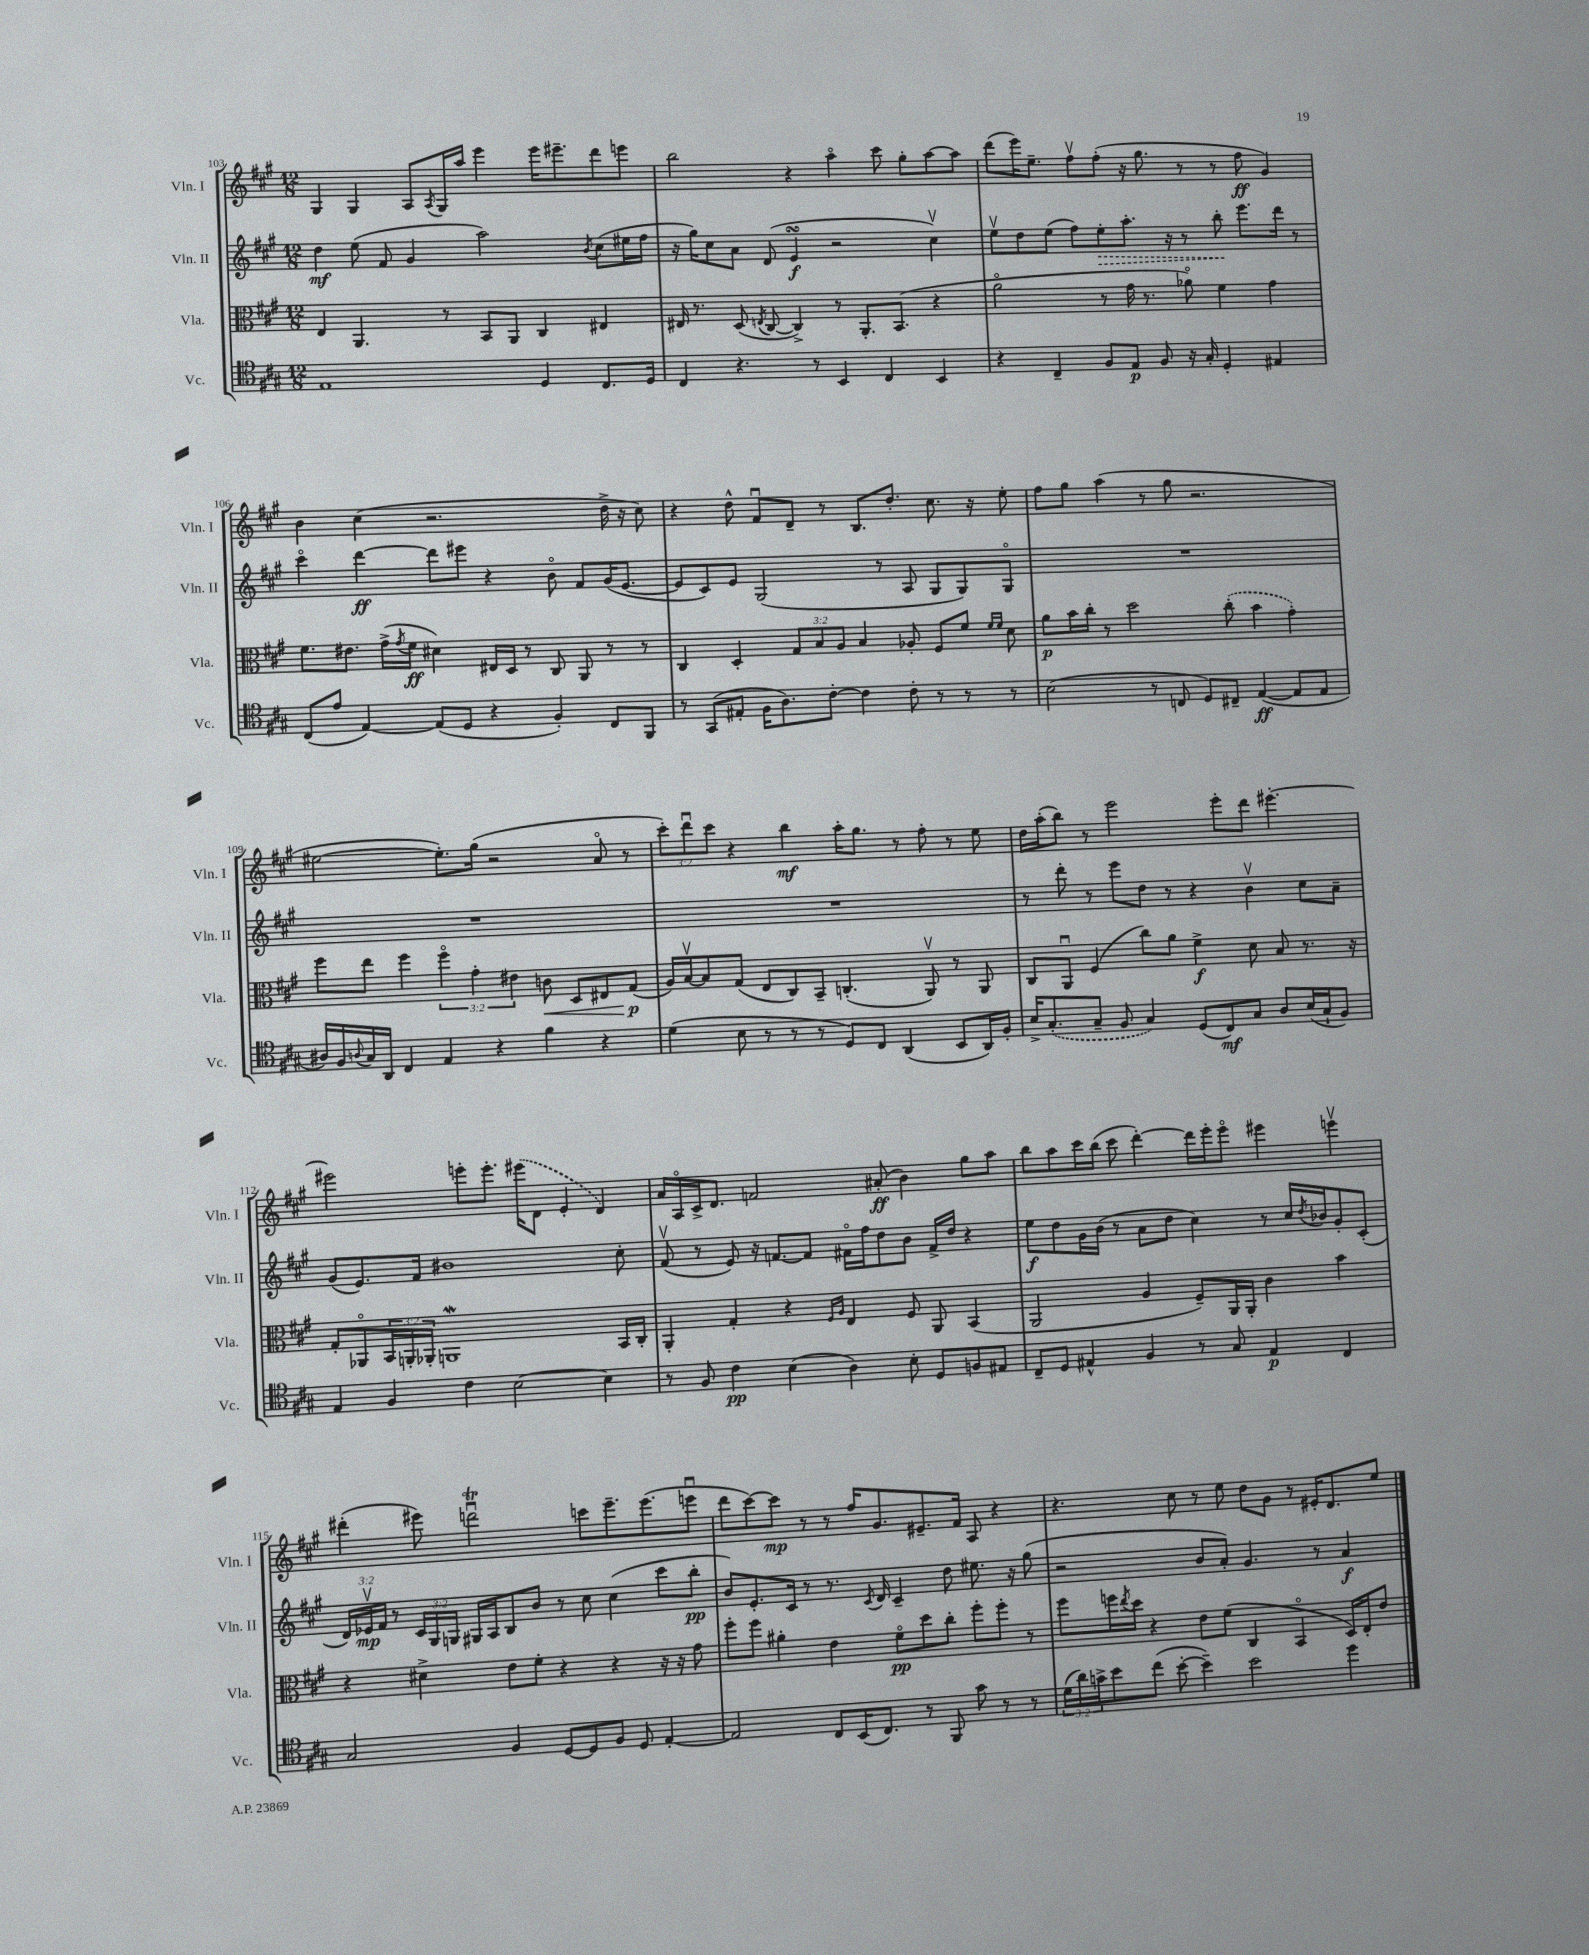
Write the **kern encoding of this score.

**kern	**dynam	**kern	**dynam	**kern	**dynam	**kern	**dynam
*part4	*part4	*part3	*part3	*part2	*part2	*part1	*part1
*staff4	*staff4	*staff3	*staff3	*staff2	*staff2	*staff1	*staff1
*I"Vc.	*	*I"Vla.	*	*I"Vln. II	*	*I"Vln. I	*
*I'Vc.	*	*I'Vla.	*	*I'Vln. II	*	*I'Vln. I	*
*clefC4	*	*clefC3	*	*clefG2	*	*clefG2	*
*k[f#c#g#]	*	*k[f#c#g#]	*	*k[f#c#g#]	*	*k[f#c#g#]	*
*M12/8	*	*M12/8	*	*M12/8	*	*M12/8	*
=103	=103	=103	=103	=103	=103	=103	=103
1E	.	4E/	.	4dd\	mf	4G#/	.
.	.	4.AA/	.	(8ee\	.	4G#/	.
.	.	.	.	8f#/	.	.	.
.	.	.	.	4g#/	.	8A/L	.
.	.	.	.	.	.	8qA/	.
.	.	8r	.	.	.	16G#/L	.
.	.	.	.	.	.	16aa/JJ	.
.	.	8BB/L	.	2aa\)	.	4eee\	.
.	.	8AA/J	.	.	.	.	.
4D/	.	4C#/	.	.	.	16eee\KL	.
.	.	.	.	.	.	8.eee#X~\	.
.	.	.	.	8qb/	.	.	.
8.C#/L	.	4E#X/	.	(8cc#\L	.	8ddd\	.
.	.	.	.	16ee#X\L	.	8eeen\J	.
16D/Jk	.	.	.	16ff#\JJ	.	.	.
=104	=104	=104	=104	=104	=104	=104	=104
4C#/	.	16E#X/	.	16r	.	2bb\	.
.	.	8.r	.	16gg#\KL)	.	.	.
.	.	.	.	8cc#\	.	.	.
4.r	.	(8D/	.	8a\J	.	.	.
.	.	8qEn/	.	.	.	.	.
.	.	[8C#/	.	(8d/	.	.	.
.	.	4C#^/])	.	4esSSS/	f	4r	.
8r	.	.	.	.	.	.	.
4BB/	.	8r	.	2r	.	4aa\	.
.	.	8.AA'/L	.	.	.	.	.
4C#/	.	.	.	.	.	8ccc#\	.
.	.	(8.BB/J	.	.	.	.	.
.	.	.	.	.	.	8gg#'\L	.
4BB/	.	4r	.	4cc#v\)	.	[8aa\	.
.	.	.	.	.	.	8aa\J]	.
=105	=105	=105	=105	=105	=105	=105	=105
4r	.	2a\	.	8eev\L	.	(8ddd\L	.
.	.	.	.	8dd\	.	16eee\K)	.
.	.	.	.	.	.	8.ee~\J	.
4C#~/	.	.	.	(8ee\J	.	.	.
.	.	.	.	8ff#\L)	.	8ff#v\L	.
!	!	!	!	!	!LO:HP:b	!	!
8F#/L	.	8r	.	8ee'\	>	(8ff#'\J	.
8E/J	p	16g#\	.	8.aa'\J	.	16r	.
.	.	8.r	.	.	.	8.gg#\	.
8F#/	.	.	.	.	.	.	.
.	.	.	.	16r	.	.	.
16r	.	8a-X\)	.	8r	.	8r	.
16G#'/	.	.	.	.	.	.	.
4D'/	.	4f#\	.	8bb'\	.	8r	.
.	.	.	.	8.eee\L	]	8ff#\	ff
4E#X/	.	4g#\	.	.	.	4g#/)	.
.	.	.	.	16ddd\Jk	.	.	.
.	.	.	.	8r	.	.	.
!!LO:LB:g=z
=106	=106	=106	=106	=106	=106	=106	=106
(8C#/L	.	8.f#\L	.	4ccc#\	.	4b\	.
8e/J	.	.	.	.	.	.	.
.	.	8.e#X\J	.	.	.	.	.
[4E/)	.	.	.	[4ddd\	ff	(4cc#\	.
.	.	(16g#^\LL	.	.	.	.	.
.	.	8qg#/	.	.	.	.	.
.	.	16f#\JJ	ff	.	.	.	.
(8E/L]	.	4d#X\)	.	8ddd\L]	.	2.r	.
8D/J	.	.	.	8eee#X\J	.	.	.
4r	.	16E#X/LL	.	4r	.	.	.
.	.	16D/JJ	.	.	.	.	.
.	.	8r	.	.	.	.	.
4F#'/)	.	8C#/	.	8b\	.	.	.
.	.	8AA/	.	8f#/L	.	.	.
8C#/L	.	8r	.	(16g#/K	.	16dd^\	.
.	.	.	.	[8.e/J	.	16r	.
8FF#/J	.	8r	.	.	.	8cc#\)	.
=107	=107	=107	=107	=107	=107	=107	=107
8r	.	4C#/	.	8e/L]	.	4r	.
(8GG#/L	.	.	.	8c#/)	.	.	.
8E#X'/J	.	4D'/	.	8e/J	.	8dd^^\	.
16F#\KL	.	.	.	(2G#/	.	8f#u/L	.
8.A\)	.	.	.	.	.	.	.
.	.	12G#/L	.	.	.	8d~/J	.
.	.	12B/	.	.	.	.	.
[8c#'\J	.	.	.	.	.	8r	.
.	.	12A/J	.	.	.	.	.
4c#\]	.	4B/	.	.	.	8.B/L	.
.	.	.	.	8r	.	.	.
.	.	.	.	.	.	8.dd'/J	.
8c#'\	.	8A-X'/	.	8A/	.	.	.
8r	.	8F#/L	.	8G#/L	.	8.cc#\	.
8r	.	8f#/J	.	8G#/)	.	.	.
.	.	.	.	.	.	16r	.
.	.	16qqf#/LL	.	.	.	.	.
.	.	16qqf#/JJ	.	.	.	.	.
8r	.	8d\	.	8G#/J	.	8ee'\	.
=108	=108	=108	=108	=108	=108	=108	=108
(2B\	.	8a\L	p	1.r	.	8ff#\L	.
.	.	16b\L	.	.	.	8gg#\J	.
.	.	16cc#'\JJ	.	.	.	.	.
.	.	8r	.	.	.	(4aa\	.
.	.	2dd\	.	.	.	.	.
8r	.	.	.	.	.	8r	.
8Cn/	.	.	.	.	.	8gg#\	.
8D/L)	.	.	.	.	.	2.r	.
8C#X~/J	.	(8cc#'\	.	.	.	.	.
([4E/	ff	4b\	.	.	.	.	.
8E/L]	.	4g#'\)	.	.	.	.	.
8E/J	.	.	.	.	.	.	.
!!LO:LB:g=z
=109	=109	=109	=109	=109	=109	=109	=109
16A#X/LL)	.	8ff#\L	.	1.r	.	[2ee#X\	.
16F#/	.	.	.	.	.	.	.
8qqAn/	.	.	.	.	.	.	.
16G#/	.	8ee\J	.	.	.	.	.
16AA/JJ	.	.	.	.	.	.	.
4C#/	.	4ff#\	.	.	.	.	.
4E/	.	6ff#\	.	.	.	8.ee#'\L])	.
.	.	6g#'\	.	.	.	.	.
.	.	.	.	.	.	(16gg#\Jk	.
4r	.	.	.	.	.	2r	.
.	.	6e#X\	.	.	.	.	.
!	!	!	!LO:HP:b	!	!	!	!
4f#\	.	8cn\	<	.	.	.	.
.	.	8D/L	.	.	.	.	.
4r	.	8E#X/	.	.	.	8a/	.
.	.	(8G#/J	p	.	.	8r	.
.	.	.	[	.	.	.	.
=110	=110	=110	=110	=110	=110	=110	=110
(4d\	.	16A/LL)	.	1.r	.	12ccc#'\L)	.
.	.	[16Bv/J	.	.	.	.	.
.	.	.	.	.	.	12dddu\	.
.	.	8B/]	.	.	.	.	.
.	.	.	.	.	.	12ccc#\J	.
8B\	.	(8G#/J	.	.	.	4r	.
8r	.	8E/L	.	.	.	.	.
8r	.	8C#/)	.	.	.	4bb\	mf
8r	.	8BB~/J	.	.	.	.	.
8D/L)	.	(4.Cn'/	.	.	.	16aa'\KL	.
.	.	.	.	.	.	8.gg#\J	.
8C#/J	.	.	.	.	.	.	.
(4AA/	.	.	.	.	.	8r	.
.	.	8AAv/)	.	.	.	8ff#'\	.
8BB/L	.	8r	.	.	.	8r	.
16AA/L)	.	8AA/	.	.	.	8ee\	.
16F#'/JJ	.	.	.	.	.	.	.
=111	=111	=111	=111	=111	=111	=111	=111
16B^/KL	.	8C#/L	.	8r	.	16dd\LL	.
(8.G#'/	.	.	.	.	.	(16aa'\J	.
.	.	8AAu/J	.	8ddd'\	.	8bb\J)	.
8G#~/J	.	(4F#/	.	8r	.	8r	.
8F#/	.	.	.	8eee\L	.	2eee\	.
4G#/)	.	8cc#\L)	.	8dd\J	.	.	.
.	.	8a\J	.	8r	.	.	.
(8D/L	.	4f#^\	f	4r	.	.	.
8C#/)	mf	.	.	.	.	8eee'\L	.
8G#/J	.	8d\	.	4bv\	.	8ddd\J	.
8A/L	.	8B/	.	.	.	[4.eee#X'\	.
(16B/L	.	8.r	.	8cc#\L	.	.	.
16G#`/J	.	.	.	.	.	.	.
8F#/J)	.	.	.	8a~\J	.	.	.
.	.	16r	.	.	.	.	.
!!LO:LB:g=z
=112	=112	=112	=112	=112	=112	=112	=112
4E/	.	8G#'/L	.	(8g#/L	.	2eee#X\]	.
.	.	8AA-X/	.	8.e/)	.	.	.
4F#/	.	24BB/L	.	.	.	.	.
.	.	24AAn'/	.	.	.	.	.
.	.	.	.	16f#/Jk	.	.	.
.	.	24AA-X'/JJ	.	.	.	.	.
.	.	1AAnw	.	1b#X	.	.	.
4c#\	.	.	.	.	.	8eeen'\L	.
.	.	.	.	.	.	8.eee'\J	.
[2B\	.	.	.	.	.	.	.
.	.	.	.	.	.	(16eee#X\KL	.
.	.	.	.	.	.	8d\J	.
.	.	.	.	.	.	4e'/	.
4B\]	.	.	.	.	.	4d/)	.
.	.	16BB/LL	.	8cc#'\	.	.	.
.	.	16C#'/JJ	.	.	.	.	.
=113	=113	=113	=113	=113	=113	=113	=113
8r	.	4AA'/	.	(8f#v/	.	16a/LL	.
.	.	.	.	.	.	16A/	.
8F#/	.	.	.	8r	.	16c#^/J	.
.	.	.	.	.	.	8.d/J	.
4c#\	pp	4G#'/	.	8e/)	.	.	.
.	.	.	.	16r	.	2fn/	.
.	.	.	.	[8.fn/L	.	.	.
(4B\	.	4r	.	.	.	.	.
.	.	.	.	8f/J]	.	.	.
.	.	16qqF#/LL	.	.	.	.	.
.	.	16qqA/JJ	.	.	.	.	.
4A\)	.	4E/	.	16f#X\LL	.	.	.
.	.	.	.	16ff#\J	.	.	.
.	.	.	.	8dd\	.	(8a#X'/	ff
8B'\	.	8F#/	.	8b\J	.	4b\)	.
8D/L	.	8AA/	.	16f#^/LL	.	.	.
.	.	.	.	16dd/JJ	.	.	.
8Fn/	.	(4BB/	.	4r	.	8gg#\L	.
8E#X/J	.	.	.	.	.	8aa\J	.
=114	=114	=114	=114	=114	=114	=114	=114
8C#~/L	.	2AA/	.	8ee\L	f	8bb\L	.
8D/J	.	.	.	8dd\	.	8aa\	.
4E#X^^/	.	.	.	16g#\L	.	16ccc#\L	.
.	.	.	.	(16b\JJ	.	(16bb\JJ	.
.	.	.	.	8r	.	8ccc#\	.
4F#/	.	4A/	.	8a\L	.	[4ddd'\)	.
.	.	.	.	8dd\J	.	.	.
8r	.	8F#~/L)	.	4cc#\)	.	16ddd\LL]	.
.	.	.	.	.	.	16eee'\J	.
8G#/	.	16AA/L	.	.	.	8eee\J	.
.	.	16AA'/JJ	.	.	.	.	.
4E#/	p	4c#\	.	8r	.	4eee#X\	.
.	.	.	.	16cc#/LL	.	.	.
.	.	.	.	8qdd/	.	.	.
.	.	.	.	16b-X/J	.	.	.
4C#/	.	4b\	.	8g#'/	.	4eeenv\	.
.	.	.	.	(8c#'/J	.	.	.
!!LO:LB:g=z
=115	=115	=115	=115	=115	=115	=115	=115
2G#/	.	4r	.	24d/LL)	.	(4ddd#X'\	.
.	.	.	.	24e-Xv/	mp	.	.
.	.	.	.	24f#/JJ	.	.	.
.	.	.	.	8r	.	.	.
.	.	4d#X^\	.	24c#/LL	.	8eee#X\)	.
.	.	.	.	24G#/	.	.	.
.	.	.	.	24Gn/JJ	.	.	.
.	.	.	.	16G#X/LL	.	2dddnTu\	.
.	.	.	.	16A/J	.	.	.
4F#/	.	8e\L	.	8B/	.	.	.
.	.	8f#'\J	.	8b/J	.	.	.
[8D/L	.	4r	.	8r	.	.	.
8D/]	.	.	.	8cc#\	.	8cccn\L	.
8F#/J	.	4r	.	(4cc#\	.	8.eee#~\	.
8D/	.	.	.	.	.	.	.
.	.	.	.	.	.	(8.eee#\	.
[4E'/	.	16r	.	8ccc#\L	.	.	.
.	.	16r	.	.	.	.	.
.	.	8g#\	.	8bb'\J	pp	8eeenu\J	.
=116	=116	=116	=116	=116	=116	=116	=116
2E/]	.	8ff#'\L	.	8b/L)	.	8ddd\L	.
.	.	8ff#\J	.	8.e'/	.	[8ccc#\)	.
.	.	4a#X'\	.	.	.	8ccc#\J]	mp
.	.	.	.	16c#/Jk	.	.	.
.	.	.	.	8r	.	8r	.
8C#/L	.	4e\	.	8.r	.	8r	.
(16BB/K	.	.	.	.	.	16ff#/KL	.
.	.	.	.	8qc#/	.	.	.
8.C#/J)	.	.	.	16d/	.	8.g#/	.
.	.	8f#\L	pp	4c#~/	.	.	.
8r	.	8dd\	.	.	.	8.e#X~/	.
8FF#/	.	8cc#'\J	.	8dd\	.	.	.
.	.	.	.	.	.	16f#/Jk	.
8g#\	.	8ff#'\L	.	8.ee#X\	.	8A/	.
8r	.	8ff#'\J	.	.	.	4r	.
.	.	.	.	16r	.	.	.
8r	.	8r	.	(8gg#\	.	.	.
=117	=117	=117	=117	=117	=117	=117	=117
(24d\LL	.	8ff#\L	.	2r	.	4.r	.
24a\)	.	.	.	.	.	.	.
24gn^\J	.	.	.	.	.	.	.
8b\	.	16ffn\L	.	.	.	.	.
.	.	8qee/	.	.	.	.	.
.	.	16dd\JJ	.	.	.	.	.
(8cc#\J	.	4r	.	.	.	.	.
[8b'\	.	.	.	.	.	8cc#\	.
4b~\])	.	8e\L	.	8b/L	.	8r	.
.	.	(8f#\J	.	8a'/J)	.	8ee\	.
2b\	.	4C#/	.	4.g#/	.	8dd\L	.
.	.	.	.	.	.	8g#\J	.
.	.	4BB/	.	.	.	8r	.
.	.	.	.	8r	.	16e#X'/KL	.
.	.	.	.	.	.	8.d/	.
4dd\	.	16D/LL)	.	4a/	f	.	.
.	.	16E'/J	.	.	.	.	.
.	.	8e/J	.	.	.	8ee/J	.
==	==	==	==	==	==	==	==
*-	*-	*-	*-	*-	*-	*-	*-
